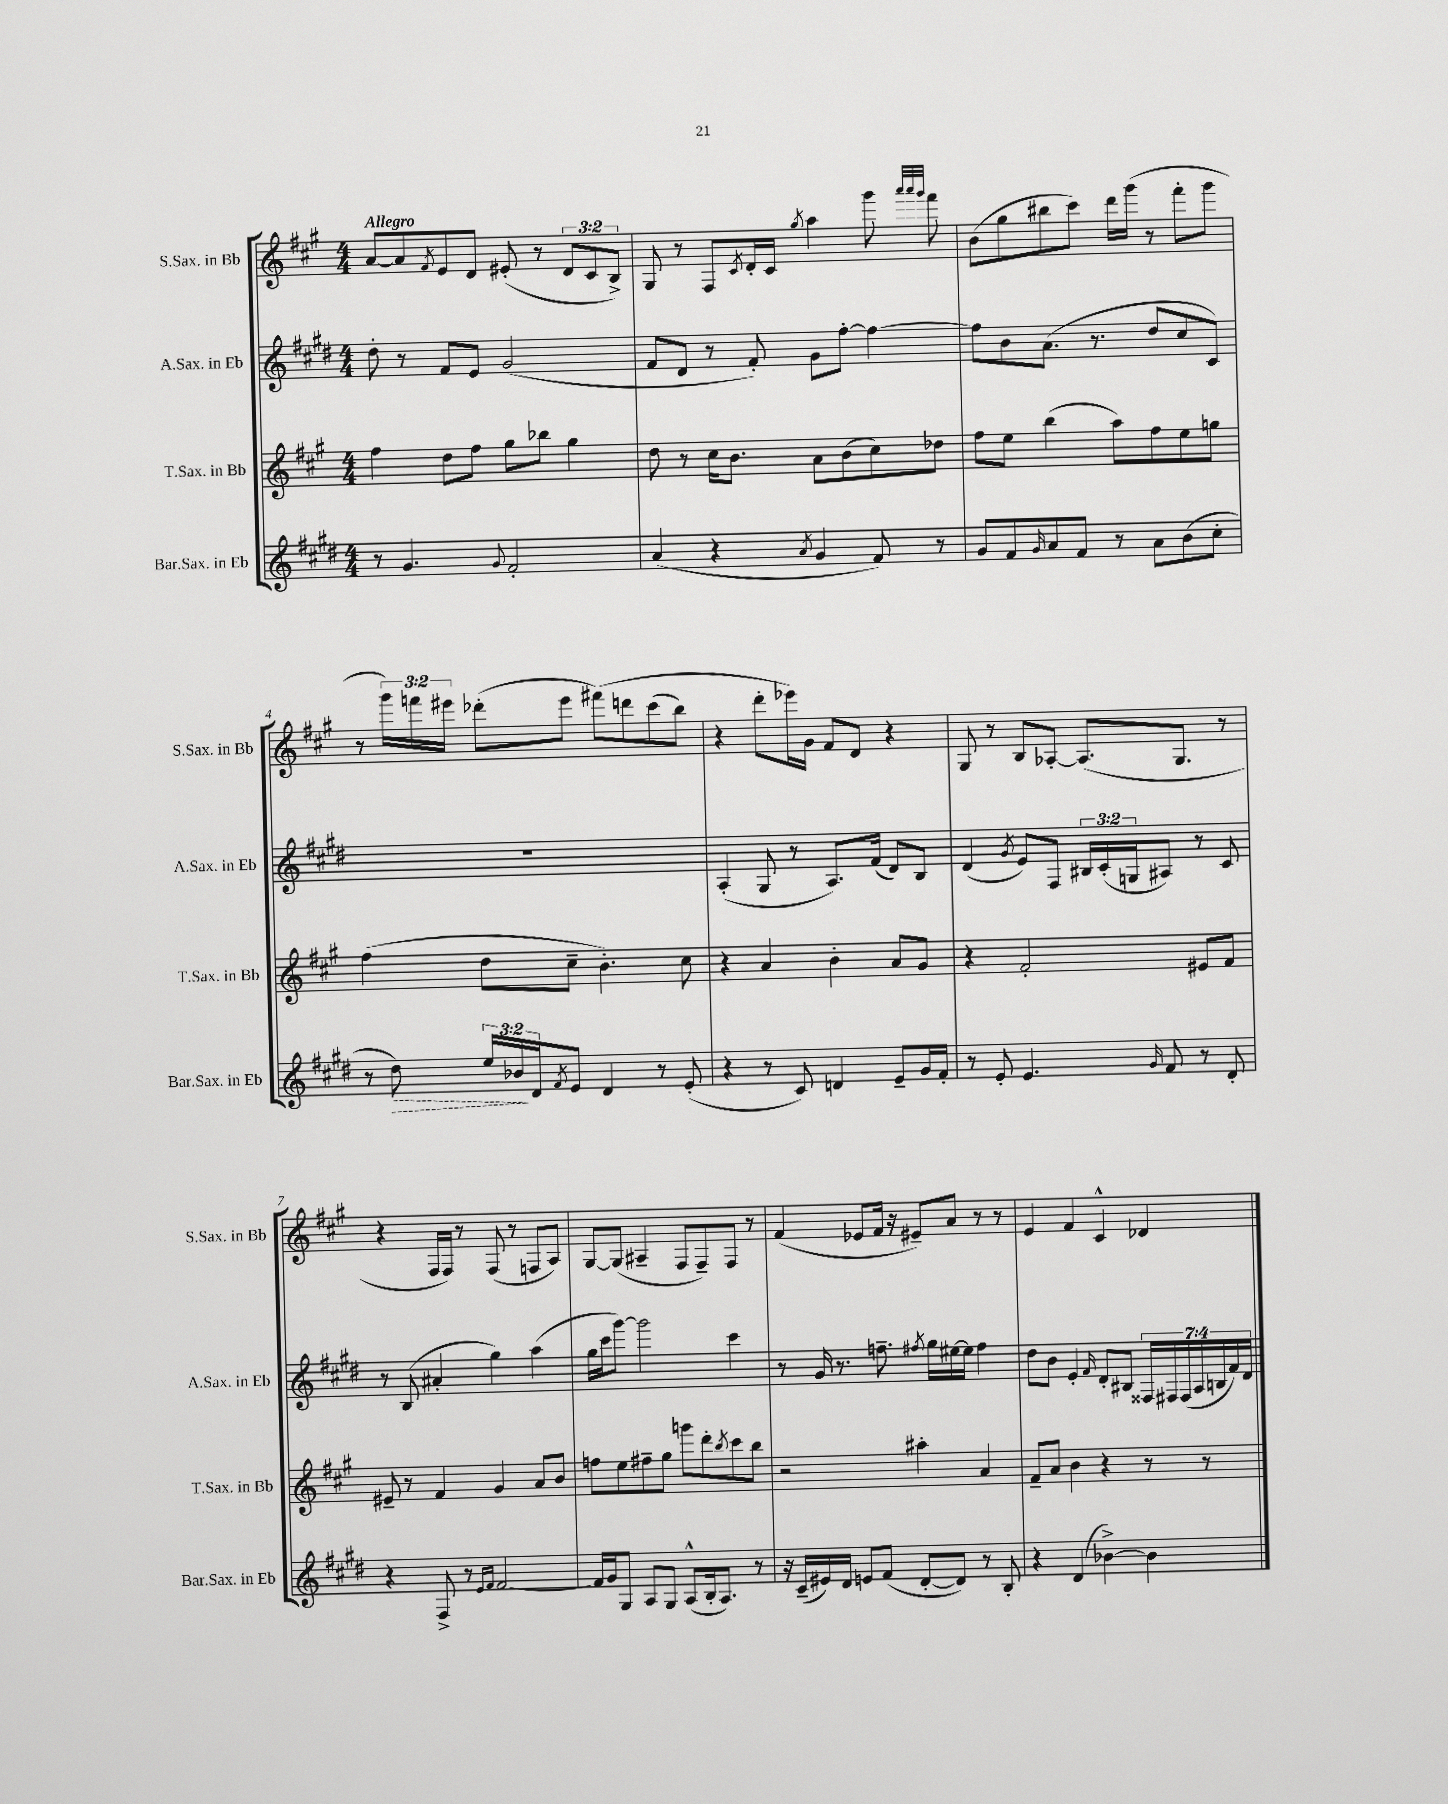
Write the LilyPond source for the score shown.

<<
\new StaffGroup <<
\new Staff = "s0" \with { instrumentName = "S.Sax. in Bb" shortInstrumentName = "S.Sax. in Bb" } {
    \clef treble \key a \major \numericTimeSignature \time 4/4 \override Staff.TupletNumber.text = #tuplet-number::calc-fraction-text \tempo "Allegro"
    a'8~ a'8 \acciaccatura { fis'8 } e'8 d'8 eis'8-.( r8 \tuplet 3/2 { d'8 cis'8 b8->) } |
    gis8 r8 fis8 \acciaccatura { cis'8 } d'16-. cis'16 \acciaccatura { gis''8 } a''4 gis'''8 \grace { a'''32 a'''32 gis'''32 } fis'''8 |
    b'8( gis''8 bis''8 cis'''8) d'''16 gis'''16( r8 fis'''8-. gis'''8 |
    r8 \tuplet 3/2 { gis'''16) f'''16 eis'''16 } des'''8-.( eis'''8 fis'''8)\( d'''8 cis'''8( b''8) |
    r4 d'''8-. ees'''16\) gis'16 fis'8 d'8 r4 |
    gis8 r8 b8 aes8~-. aes8.( gis8. r8 |
    r4 fis16 fis16) r8 fis8( r8 f8 a8) |
    gis8~ gis8( ais4-- fis8 fis8--) fis8 r8 |
    fis'4( ees'8 fis'16 r16 eis'8--) a'8 r8 r8 |
    e'4 fis'4 cis'4-^ des'4 \bar "|." |
}
\new Staff = "s1" \with { instrumentName = "A.Sax. in Eb" shortInstrumentName = "A.Sax. in Eb" } {
    \clef treble \key e \major \numericTimeSignature \time 4/4 \override Staff.TupletNumber.text = #tuplet-number::calc-fraction-text
    dis''8-. r8 fis'8 e'8 gis'2( |
    fis'8 dis'8 r8 fis'8-.) gis'8 fis''8~-. fis''4~ |
    fis''8 b'8 a'8.( r8. dis''8 cis''8 cis'8) |
    R1 |
    a4-.( gis8 r8 a8.) fis'16( dis'8) b8 |
    dis'4( \acciaccatura { gis'8 } e'8) fis8 \tuplet 3/2 { bis16 cis'16-.( g16 } ais8) r8 cis'8 |
    r8 b8( ais'4-. gis''4) a''4( |
    gis''16 cis'''16 gis'''8~) gis'''2 cis'''4 |
    r8 gis'16 r8. f''8.-- \acciaccatura { fis''8 } gis''16 eis''16~ eis''16 fis''4 |
    dis''8 b'8 e'4-. \grace { fis'16 } dis'8-. bis8 \tuplet 7/4 { fisis16 fis16 fis16( a16 b16 fis'16) dis'16 } \bar "|." |
}
\new Staff = "s2" \with { instrumentName = "T.Sax. in Bb" shortInstrumentName = "T.Sax. in Bb" } {
    \clef treble \key a \major \numericTimeSignature \time 4/4
    fis''4 d''8 fis''8 gis''8 bes''8 gis''4 |
    d''8 r8 cis''16 b'8. a'8 b'8( cis''8) des''8 |
    fis''8 e''8 b''4( a''8) fis''8 e''8 g''8 |
    fis''4( d''8 cis''8-- b'4.-.) cis''8 |
    r4 a'4 b'4-. a'8 gis'8 |
    r4 fis'2-. eis'8 fis'8 |
    eis'8-- r8 fis'4 gis'4 a'8 b'8 |
    f''8 e''8 fis''8-- gis''8 g'''8 d'''8-. \acciaccatura { b''8 } cis'''8 b''8 |
    r2 ais''4-. a'4 |
    fis'8-- a'8 b'4 r4 r8 r8 \bar "|." |
}
\new Staff = "s3" \with { instrumentName = "Bar.Sax. in Eb" shortInstrumentName = "Bar.Sax. in Eb" } {
    \clef treble \key e \major \numericTimeSignature \time 4/4 \override Staff.TupletNumber.text = #tuplet-number::calc-fraction-text
    r8 gis'4. \appoggiatura { gis'8 } fis'2-. |
    a'4( r4 \acciaccatura { a'8 } gis'4 fis'8) r8 |
    gis'8 fis'8 \grace { gis'16 } a'8 fis'8 r8 a'8 b'8( cis''8-. |
    r8 \once \override Hairpin.style = #'dashed-line dis''8\>) \tuplet 3/2 { e''16 bes'16\! dis'16 } \acciaccatura { fis'8 } e'8 dis'4 r8 e'8-.( |
    r4 r8 cis'8) d'4 e'8-- gis'16 fis'16-. |
    r8 e'8-. e'4. \grace { gis'16 } fis'8 r8 dis'8-. |
    r4 fis8-> r8 \grace { e'16 fis'16 } fis'2~ |
    fis'16 gis'16 gis8 a8 gis8 a8-^( b16-. a8.) r8 |
    r16 cis'16--( eis'16) dis'16 e'8 fis'8( dis'8~-. dis'8) r8 b8-. |
    r4 dis'4( bes'4~->) bes'4 \bar "|." |
}
>>
>>
